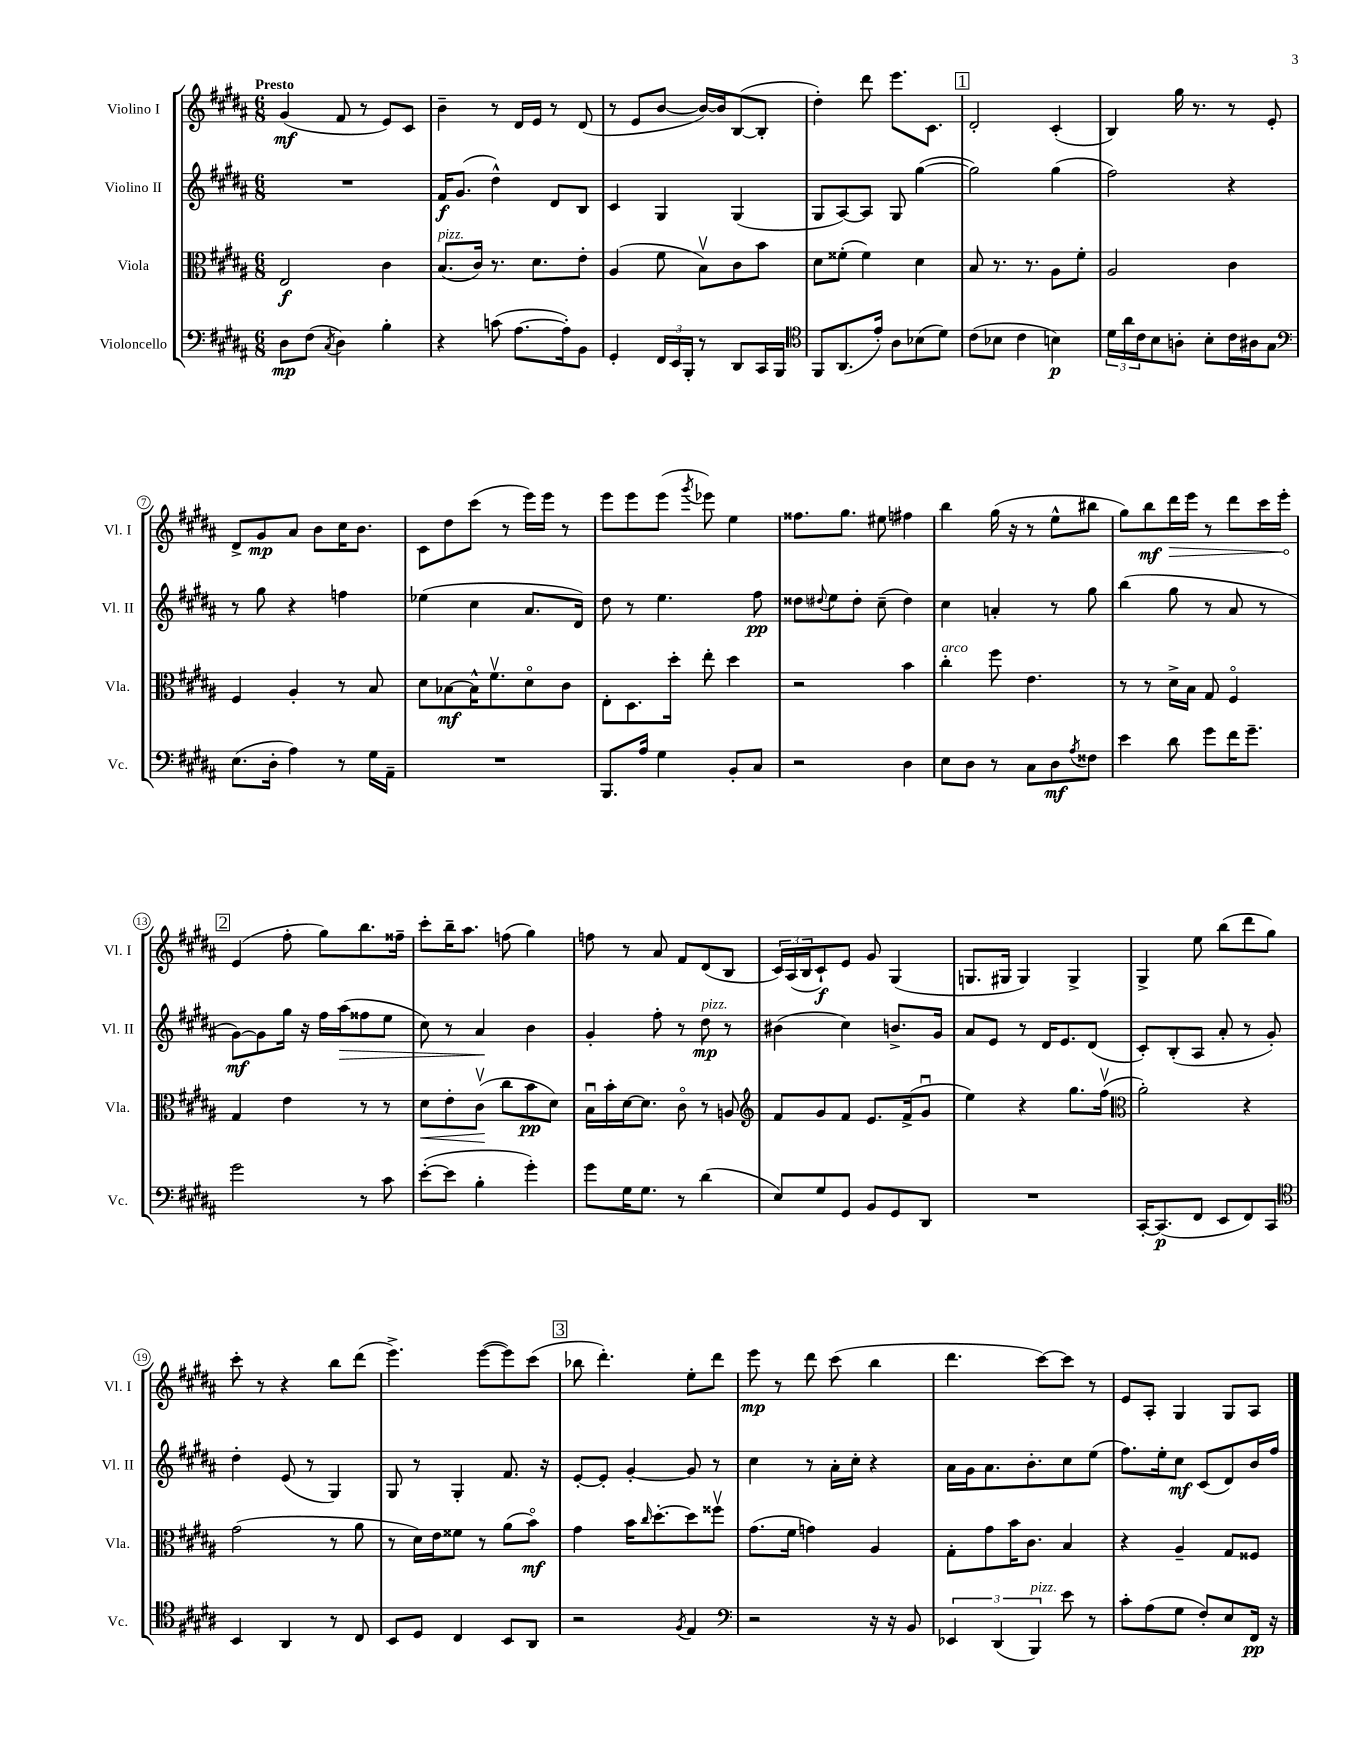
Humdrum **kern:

**kern	**dynam	**kern	**dynam	**kern	**dynam	**kern	**dynam
*part4	*part4	*part3	*part3	*part2	*part2	*part1	*part1
*staff4	*staff4	*staff3	*staff3	*staff2	*staff2	*staff1	*staff1
*I"Violoncello	*	*I"Viola	*	*I"Violino II	*	*I"Violino I	*
*I'Vc.	*	*I'Vla.	*	*I'Vl. II	*	*I'Vl. I	*
*clefF4	*	*clefC3	*	*clefG2	*	*clefG2	*
*k[f#c#g#d#a#]	*	*k[f#c#g#d#a#]	*	*k[f#c#g#d#a#]	*	*k[f#c#g#d#a#]	*
*M6/8	*	*M6/8	*	*M6/8	*	*M6/8	*
=1	=1	=1	=1	=1	=1	=1	=1
!	!	!	!	!	!	!LO:TX:a:B:t=Presto	!
8D#\L	mp	2E/	f	2.r	.	(4g#/	mf
(8F#\J	.	.	.	.	.	.	.
8qC#/	.	.	.	.	.	.	.
4D#\)	.	.	.	.	.	8f#/	.
.	.	.	.	.	.	8r	.
4B'\	.	4c#\	.	.	.	8e/L)	.
.	.	.	.	.	.	8c#/J	.
=2	=2	=2	=2	=2	=2	=2	=2
!	!	!LO:TX:a:i:t=pizz.	!	!	!	!	!
4r	.	(8.B/L	.	16f#/KL	f	4b~\	.
.	.	.	.	(8.g#/J	.	.	.
.	.	16c#/Jk)	.	.	.	.	.
(8cn\	.	8.r	.	4dd#^^\)	.	8r	.
[8.A#\L	.	.	.	.	.	16d#/LL	.
.	.	8.d#\L	.	.	.	16e/JJ	.
.	.	.	.	8d#/L	.	8r	.
16A#'\k])	.	.	.	.	.	.	.
8BB\J	.	8e'\J	.	8B/J	.	(8d#/	.
=3	=3	=3	=3	=3	=3	=3	=3
4GG#'/	.	(4A#/	.	4c#/	.	8r	.
.	.	.	.	.	.	8e/L	.
24FF#/LL	.	8f#\	.	4G#/	.	[8b/J	.
24EE/	.	.	.	.	.	.	.
24BBB'/JJ	.	.	.	.	.	.	.
8r	.	8Bv\L)	.	.	.	16b/LL_)	.
.	.	.	.	.	.	16b/J]	.
8DD#/L	.	8c#\	.	(4G#/	.	([8B/	.
16CC#/L	.	8b\J	.	.	.	8B'/J]	.
16BBB/JJ	.	.	.	.	.	.	.
=4	=4	=4	=4	=4	=4	=4	=4
*clefC4	*	*	*	*	*	*	*
8FF#/L	.	8d#\L	.	8G#/L	.	4dd#'\)	.
(8.AA#/	.	(8f##X'\J	.	[8A#/)	.	.	.
.	.	4f##\)	.	8A#/J]	.	8ddd#\	.
16e'/Jk)	.	.	.	.	.	.	.
8A#\L	.	.	.	8G#/	.	8.eee\L	.
(8B-X\	.	4d#\	.	([4gg#\	.	.	.
.	.	.	.	.	.	8.c#\J	.
8d#\J)	.	.	.	.	.	.	.
!!LO:REH:place=s1:t=1
=5	=5	=5	=5	=5	=5	=5	=5
(8c#\L	.	8B/	.	2gg#\])	.	2d#'/	.
8B-X\J	.	8.r	.	.	.	.	.
4c#\	.	.	.	.	.	.	.
.	.	8.r	.	.	.	.	.
4Bn\)	p	8A#\L	.	(4gg#\	.	(4c#'/	.
.	.	8f#'\J	.	.	.	.	.
=6	=6	=6	=6	=6	=6	=6	=6
24d#\LL	.	2A#/	.	2ff#\)	.	4B/)	.
24a#\	.	.	.	.	.	.	.
24c#\J	.	.	.	.	.	.	.
8B\	.	.	.	.	.	.	.
8An'\J	.	.	.	.	.	16gg#\	.
.	.	.	.	.	.	8.r	.
8B'\L	.	.	.	.	.	.	.
16c#\L	.	4c#\	.	4r	.	8r	.
16A#X\J	.	.	.	.	.	.	.
8G#\J	.	.	.	.	.	8e'/	.
!!LO:LB:g=z
=7	=7	=7	=7	=7	=7	=7	=7
*clefF4	*	*	*	*	*	*	*
(8.E\L	.	4F#/	.	8r	.	8d#^/L	.
.	.	.	.	8gg#\	.	8g#/	mp
16D#'\Jk	.	.	.	.	.	.	.
4A#\)	.	4A#'/	.	4r	.	8a#/J	.
.	.	.	.	.	.	8b\L	.
8r	.	8r	.	4ffn\	.	16cc#\K	.
.	.	.	.	.	.	8.b\J	.
16G#\LL	.	8B/	.	.	.	.	.
16AA#~\JJ	.	.	.	.	.	.	.
=8	=8	=8	=8	=8	=8	=8	=8
2.r	.	8d#\L	.	(4ee-X\	.	8c#\L	.
.	.	[8B-X\	mf	.	.	8dd#\	.
.	.	16B-^^\K]	.	4cc#\	.	(8ccc#\J	.
.	.	8.f#v\	.	.	.	.	.
.	.	.	.	.	.	8r	.
.	.	8d#\	.	8.a#/L	.	16eee\LL)	.
.	.	.	.	.	.	16eee\JJ	.
.	.	8c#\J	.	.	.	8r	.
.	.	.	.	16d#/Jk)	.	.	.
=9	=9	=9	=9	=9	=9	=9	=9
8.BBB/L	.	8E'\L	.	8dd#\	.	8eee\L	.
.	.	8.D#\	.	8r	.	8eee\	.
16A#/Jk	.	.	.	.	.	.	.
4G#\	.	.	.	4.ee\	.	(8eee\J	.
.	.	16dd#'\Jk	.	.	.	.	.
.	.	.	.	.	.	8qggg#/	.
.	.	8ee'\	.	.	.	8eee-X\)	.
8BB'/L	.	4dd#\	.	.	.	4ee\	.
8C#/J	.	.	.	8ff#\	pp	.	.
=10	=10	=10	=10	=10	=10	=10	=10
2r	.	2r	.	8dd##X\L	.	8.ff##X\L	.
.	.	.	.	8qqdd#X/	.	.	.
.	.	.	.	8ee\	.	.	.
.	.	.	.	.	.	8.gg#\J	.
.	.	.	.	8dd#'\J	.	.	.
.	.	.	.	(8cc#~\	.	8ee#X\	.
4D#\	.	4b\	.	4dd#\)	.	4ff#X\	.
=11	=11	=11	=11	=11	=11	=11	=11
!	!	!LO:TX:a:i:t=arco	!	!	!	!	!
8E\L	.	4cc#'\	.	4cc#\	.	4bb\	.
8D#\J	.	.	.	.	.	.	.
8r	.	8ff#\	.	4an'/	.	(16gg#\	.
.	.	.	.	.	.	16r	.
8C#\L	.	4.e\	.	.	.	8r	.
8D#\	mf	.	.	8r	.	8ee^^\L	.
8qA#/	.	.	.	.	.	.	.
8F##X\J	.	.	.	8gg#\	.	8bb#X\J	.
=12	=12	=12	=12	=12	=12	=12	=12
4e\	.	8r	.	(4bb\	.	8gg#\L)	.
.	.	8r	.	.	.	8bb\	mf
!	!	!	!	!	!	!	!LO:HP:b
8d#\	.	16d#^\LL	.	8gg#\	.	16ddd#\L	>
.	.	16B\JJ	.	.	.	16eee\JJ	.
8g#\L	.	8G#/	.	8r	.	8r	.
16f#\K	.	4F#/	.	8a#/	.	8ddd#\L	.
8.g#~\J	.	.	.	.	.	.	.
.	.	.	.	8r	.	16ccc#\L	.
.	.	.	.	.	.	16eee'\JJ	.
.	.	.	.	.	.	.	]
!!LO:LB:g=z
!!LO:REH:place=s1:t=2
=13	=13	=13	=13	=13	=13	=13	=13
2g#\	.	4G#/	.	[8g#\L)	mf	(4e/	.
.	.	.	.	8g#\]	.	.	.
.	.	4e\	.	16gg#\Jk	.	8ff#'\	.
.	.	.	.	16r	.	.	.
.	.	.	.	16ff#\LL	.	8gg#\L)	.
!	!	!	!	!	!LO:HP:b	!	!
.	.	.	.	(16aa#\J	>	.	.
8r	.	8r	.	8ff##X\	.	8.bb\	.
8c#\	.	8r	.	8ee\J	.	.	.
.	.	.	.	.	.	16ff##X~\Jk	.
=14	=14	=14	=14	=14	=14	=14	=14
!	!	!	!LO:HP:b	!	!	!	!
([8e'\L	.	8d#\L	<	8cc#\)	.	8ccc#'\L	.
8e\J]	.	8e'\	.	8r	.	16bb~\K	.
.	.	.	.	.	.	8.aa#\J	.
4B'\	.	(8c#v\J	.	4a#/	.	.	.
.	.	8cc#\L	[	.	.	(8ffn\	.
4g#'\)	.	8b\	pp	4b\	]	4gg#\)	.
.	.	8d#\J)	.	.	.	.	.
=15	=15	=15	=15	=15	=15	=15	=15
8g#\L	.	16Bu\LL	.	4g#'/	.	8ffn\	.
.	.	16b'\	.	.	.	.	.
16G#\K	.	[16d#\J	.	.	.	8r	.
8.G#\J	.	8.d#\J]	.	.	.	.	.
.	.	.	.	8ff#'\	.	8a#/	.
8r	.	8c#\	.	8r	.	8f#/L	.
!	!	!	!	!LO:TX:a:i:t=pizz.	!	!	!
(4d#\	.	8r	.	8dd#\	mp	(8d#/	.
.	.	8An/	.	8r	.	8B/J	.
=16	=16	=16	=16	=16	=16	=16	=16
*	*	*clefG2	*	*	*	*	*
8E/L)	.	8f#/L	.	(4b#X\	.	24c#/LL)	.
.	.	.	.	.	.	(24A#/	.
.	.	.	.	.	.	24B/J	.
8G#/	.	8g#/	.	.	.	8c#`/)	f
8GG#/J	.	8f#/J	.	4cc#\)	.	8e/J	.
8BB/L	.	8.e/L	.	.	.	8g#/	.
8GG#/	.	.	.	8.bn^/L	.	(4G#/	.
.	.	(16f#^/k	.	.	.	.	.
8DD#/J	.	8g#u/J	.	.	.	.	.
.	.	.	.	16g#/Jk	.	.	.
=17	=17	=17	=17	=17	=17	=17	=17
2.r	.	4ee\)	.	8a#/L	.	8.Gn/L	.
.	.	.	.	8e/J	.	.	.
.	.	.	.	.	.	16G#X/Jk	.
.	.	4r	.	8r	.	4G#/)	.
.	.	.	.	16d#/KL	.	.	.
.	.	.	.	8.e/	.	.	.
.	.	8.gg#\L	.	.	.	4G#^/	.
.	.	.	.	(8d#/J	.	.	.
.	.	(16ff#v\Jk	.	.	.	.	.
=18	=18	=18	=18	=18	=18	=18	=18
*	*	*clefC3	*	*	*	*	*
[16CC#'/KL	.	2a#'\)	.	8c#'/L)	.	4G#^/	.
(8.CC#/]	p	.	.	.	.	.	.
.	.	.	.	(8B'/	.	.	.
8FF#/J	.	.	.	8A#/J	.	8ee\	.
8EE/L	.	.	.	8a#'/	.	(8bb\L	.
8FF#/)	.	4r	.	8r	.	8ddd#\	.
8CC#/J	.	.	.	8g#'/)	.	8gg#\J)	.
!!LO:LB:g=z
=19	=19	=19	=19	=19	=19	=19	=19
*clefC4	*	*	*	*	*	*	*
4BB/	.	(2g#\	.	4dd#'\	.	8ccc#'\	.
.	.	.	.	.	.	8r	.
4AA#/	.	.	.	(8e/	.	4r	.
.	.	.	.	8r	.	.	.
8r	.	8r	.	4G#/)	.	8bb\L	.
8C#/	.	8a#\	.	.	.	(8ddd#\J	.
=20	=20	=20	=20	=20	=20	=20	=20
8BB/L	.	8r	.	8G#/	.	4.eee^\)	.
8D#/J	.	16d#\LL)	.	8r	.	.	.
.	.	16e\J	.	.	.	.	.
4C#/	.	8f##X\J	.	4G#'/	.	.	.
.	.	8r	.	.	.	([8eee\L	.
8BB/L	.	(8a#\L	.	8.f#/	.	8eee\])	.
8AA#/J	.	8b\J)	mf	.	.	(8ccc#\J	.
.	.	.	.	16r	.	.	.
!!LO:REH:place=s1:t=3
=21	=21	=21	=21	=21	=21	=21	=21
2r	.	4g#\	.	[8e'/L	.	8bb-X\	.
.	.	.	.	8e'/J]	.	4.ddd#'\)	.
.	.	16b\KL	.	[4g#'/	.	.	.
.	.	16qqcc#/	.	.	.	.	.
.	.	[8.dd#'\	.	.	.	.	.
8qF#/	.	.	.	.	.	.	.
4E/	.	8dd#\]	.	8g#/]	.	8ee'\L	.
.	.	8ff##Xv\J	.	8r	.	8ddd#\J	.
=22	=22	=22	=22	=22	=22	=22	=22
*clefF4	*	*	*	*	*	*	*
2r	.	(8.g#\L	.	4cc#\	.	8eee\	mp
.	.	.	.	.	.	8r	.
.	.	16f#\Jk	.	.	.	.	.
.	.	4gn\)	.	8r	.	8ddd#\	.
.	.	.	.	16a#'\LL	.	(8ccc#\	.
.	.	.	.	16cc#'\JJ	.	.	.
16r	.	4A#/	.	4r	.	4bb\	.
16r	.	.	.	.	.	.	.
8BB/	.	.	.	.	.	.	.
=23	=23	=23	=23	=23	=23	=23	=23
6EE-X/	.	8G#'\L	.	16a#\LL	.	4.ddd#\	.
.	.	.	.	16g#\J	.	.	.
.	.	8g#\	.	8.a#\	.	.	.
(6DD#/	.	.	.	.	.	.	.
.	.	16b\K	.	.	.	.	.
.	.	8.c#\J	.	8.b'\	.	.	.
!LO:TX:a:i:t=pizz.	!	!	!	!	!	!	!
6BBB/)	.	.	.	.	.	.	.
.	.	.	.	.	.	[8ccc#\L)	.
8e\	.	4B/	.	8cc#\	.	8ccc#\J]	.
8r	.	.	.	(8ee\J	.	8r	.
=24	=24	=24	=24	=24	=24	=24	=24
8c#'\L	.	4r	.	8.ff#\L)	.	8e/L	.
(8A#\	.	.	.	.	.	8A#'/J	.
.	.	.	.	16ee'\k	.	.	.
8G#\J	.	4A#~/	.	8cc#\J	mf	4G#/	.
8F#'/L)	.	.	.	(8c#/L	.	.	.
8E/	.	8G#/L	.	8d#/)	.	8G#/L	.
16FF#/Jk	pp	8F##X/J	.	16b/L	.	8A#/J	.
16r	.	.	.	16ff#/JJ	.	.	.
==	==	==	==	==	==	==	==
*-	*-	*-	*-	*-	*-	*-	*-
